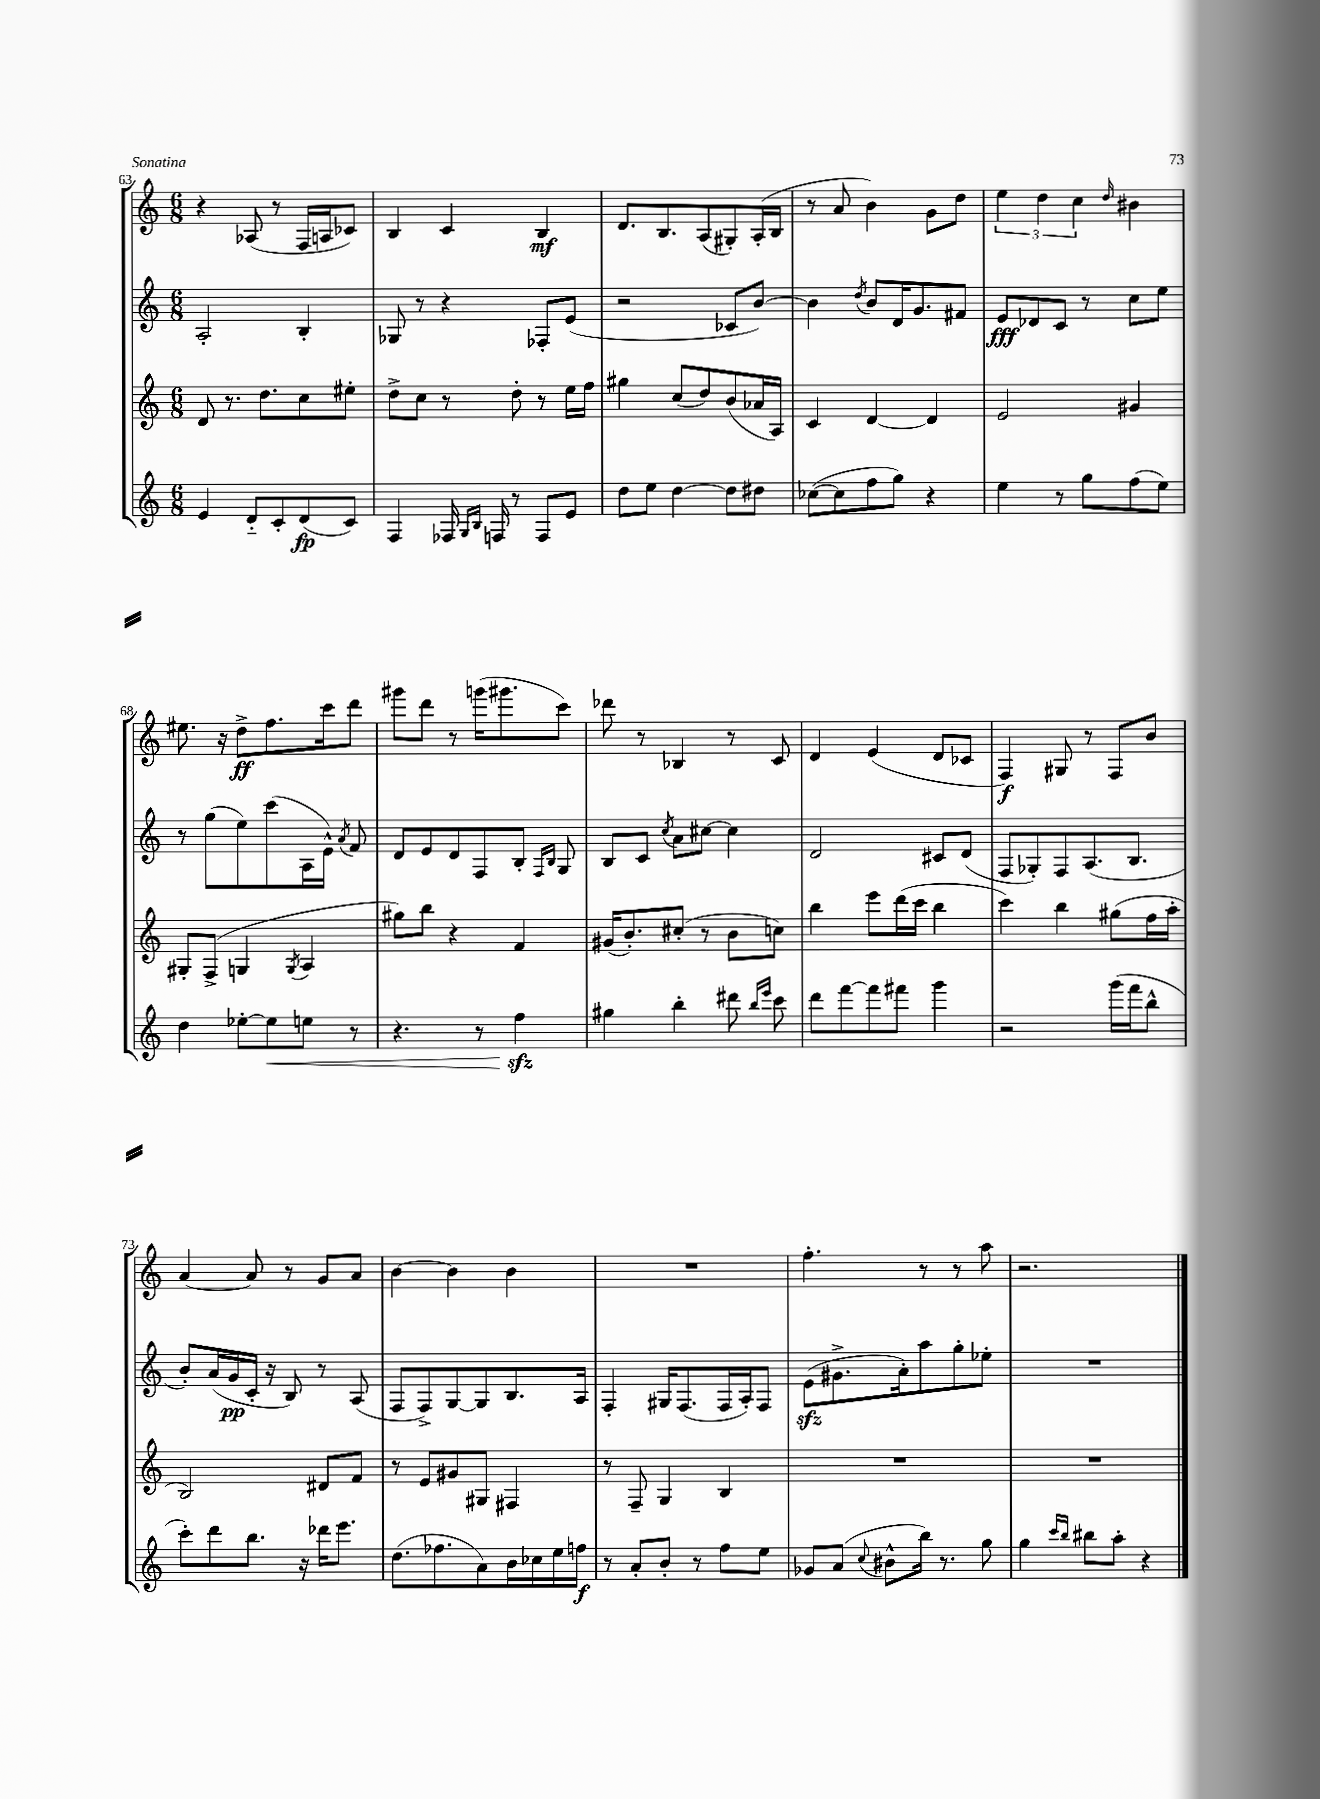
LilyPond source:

<<
\new StaffGroup <<
\new Staff = "s0" {
    \clef treble \key c \major \numericTimeSignature \time 6/8
    \autoBeamOff r4 aes8( r8 f16[ a16 ces'8]) |
    b4 c'4 b4\mf |
    d'8.[ b8. a8( gis8-.) a16-.( b16] |
    r8 a'8 b'4) g'8[ d''8] |
    \tuplet 3/2 { e''4 d''4 c''4 } \grace { d''16 } bis'4 |
    eis''8. r16 d''8[->\ff f''8. c'''16 d'''8] |
    gis'''8[ d'''8] r8 g'''16[( gis'''8. c'''8]) |
    des'''8 r8 bes4 r8 c'8 |
    d'4 e'4( d'8[ ces'8] |
    f4\f) gis8 r8 f8[ b'8] |
    a'4~ a'8 r8 g'8[ a'8] |
    b'4~ b'4 b'4 |
    R2. |
    f''4.-. r8 r8 a''8 |
    r2. \bar "|." |
}
\new Staff = "s1" {
    \clef treble \key c \major \numericTimeSignature \time 6/8
    \autoBeamOff a2-. b4-. |
    ges8 r8 r4 fes8[-. e'8]( |
    r2 ces'8[ b'8]~) |
    b'4 \acciaccatura { d''8 } b'8[ d'16 g'8. fis'8] |
    e'8[\fff des'8 c'8] r8 c''8[ e''8] |
    r8 g''8[( e''8) c'''8( a16 e'16]-^) \acciaccatura { a'8 } f'8 |
    d'8[ e'8 d'8 f8 b8]-. \grace { f16[ b16] } g8 |
    b8[ c'8] \acciaccatura { c''8 } a'8[ cis''8]~ cis''4 |
    d'2 cis'8[ d'8]( |
    f8[ ges8-.) f8 a8.( b8.] |
    b'8[-.) a'16( g'16\pp c'16]-. r16 b8) r8 a8( |
    f8[ f8->) g8~ g8 b8. a16] |
    f4-. gis16[ f8.( f16 a16-.) f8] |
    e'8[\sfz( gis'8.-> a'16-.) a''8 g''8-. ees''8]-. |
    R2. \bar "|." |
}
\new Staff = "s2" {
    \clef treble \key c \major \numericTimeSignature \time 6/8
    \autoBeamOff d'8 r8. d''8.[ c''8 eis''8]-. |
    d''8[-> c''8] r8 d''8-. r8 e''16[ f''16] |
    gis''4 c''8[( d''8) b'8( aes'16 a16]) |
    c'4 d'4~ d'4 |
    e'2 gis'4 |
    gis8[-. f8]->( g4 \acciaccatura { g8 } a4 |
    gis''8[) b''8] r4 f'4 |
    gis'16[( b'8.-.) cis''8]-.( r8 b'8[ c''8]) |
    b''4 e'''8[ d'''16( c'''16] b''4 |
    c'''4) b''4 gis''8[( f''16 a''16]-. |
    b2) dis'8[ f'8] |
    r8 e'8[ gis'8 gis8] fis4 |
    r8 f8-- g4 b4 |
    R2. |
    R2. \bar "|." |
}
\new Staff = "s3" {
    \clef treble \key c \major \numericTimeSignature \time 6/8
    \autoBeamOff e'4 d'8[-_ c'8-. d'8\fp( c'8]) |
    f4 fes16 \grace { g16[ b16] } f16 r8 f8[ e'8] |
    d''8[ e''8] d''4~ d''8[ dis''8] |
    ces''8[~( ces''8 f''8 g''8]) r4 |
    e''4 r8 g''8[ f''8( e''8]) |
    d''4 ees''8[~-. ees''8\< e''8] r8 |
    r4. r8 f''4\sfz\! |
    gis''4 b''4-. dis'''8 \grace { b''16[ e'''16] } c'''8 |
    d'''8[ f'''8~ f'''8 fis'''8] g'''4 |
    r2 g'''16[( f'''16 b''8]-^ |
    c'''8[-.) d'''8 b''8.] r16 des'''16[ e'''8.] |
    d''8.[( fes''8. a'8) b'16 ces''16 e''16 f''16]\f |
    r8 a'8[-. b'8]-. r8 f''8[ e''8] |
    ges'8[ a'8]( \appoggiatura { c''8 } bis'8[-^ b''16]) r8. g''8 |
    g''4 \grace { c'''16[ b''16] } bis''8[ a''8]-. r4 \bar "|." |
}
>>
>>
\layout { \context { \Score currentBarNumber = #63 } }
